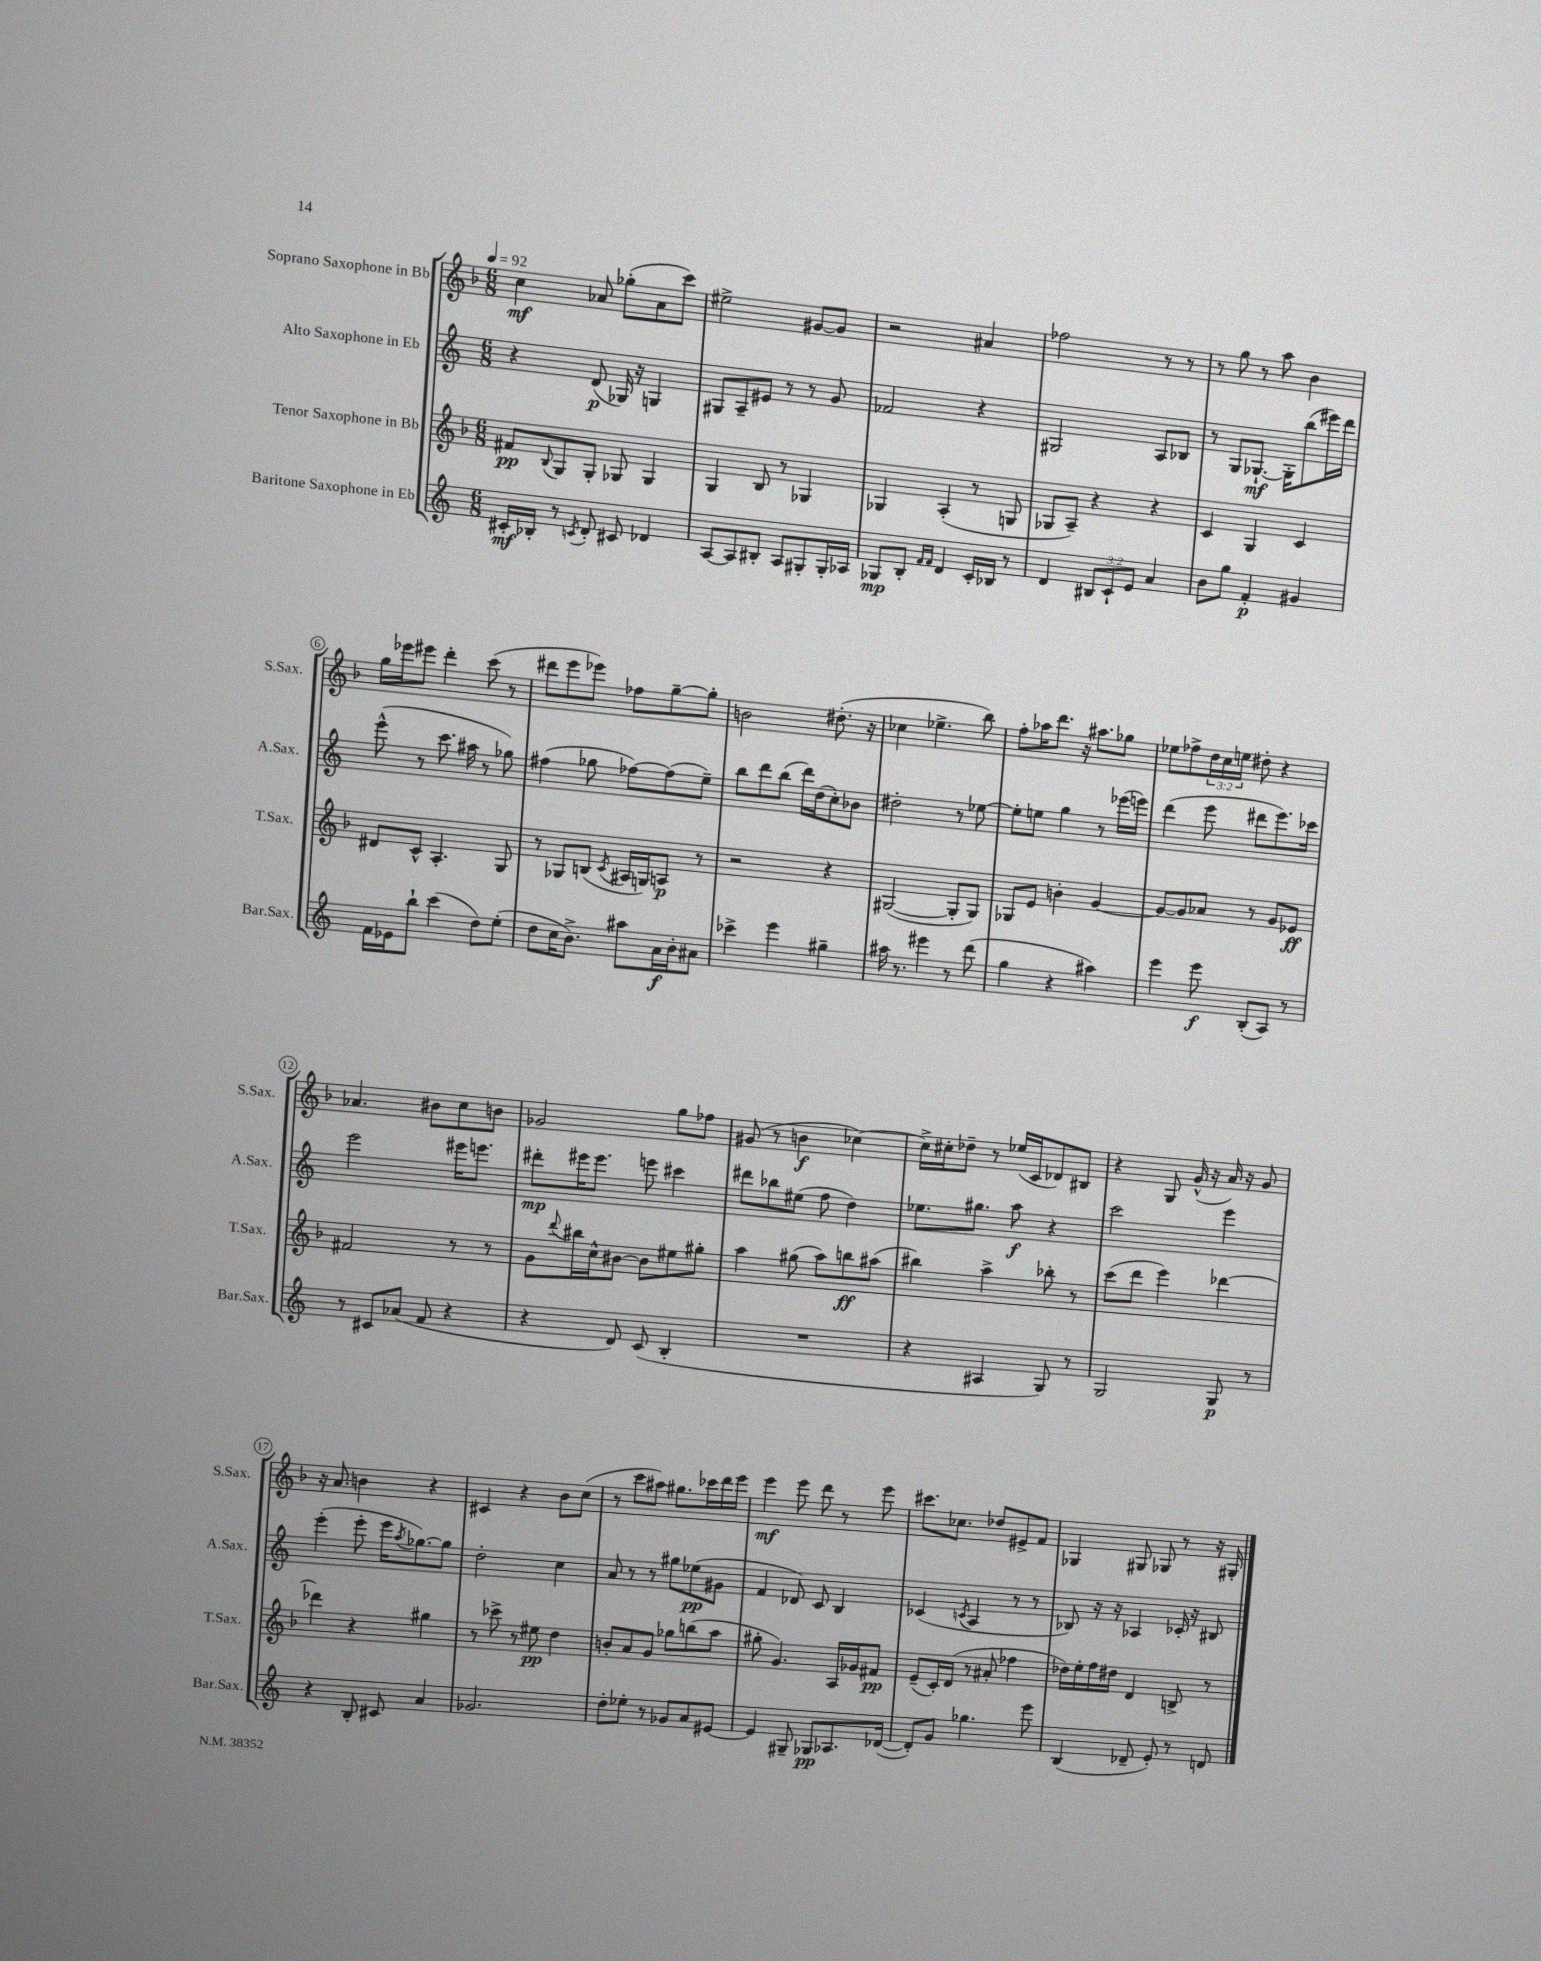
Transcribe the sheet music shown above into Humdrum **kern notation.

**kern	**kern	**kern	**kern
*staff4	*staff3	*staff2	*staff1
*clefG2	*clefG2	*clefG2	*clefG2
*k[]	*k[b-]	*k[]	*k[b-]
*M6/8	*M6/8	*M6/8	*M6/8
*MM92	*MM92	*MM92	*MM92
16c#'/LL	8f#/L	4r	4cc\
16B-'/JJ	.	.	.
.	8qqB-/	.	.
8r	8G/	.	.
8qc/	.	.	.
8d'/	8G'/J	(8d/	8a-/
8c#/	8G-/	16G-/)	(8gg-'\L
.	.	16r	.
4d-/	4G-/	4G/	8a-\
.	.	.	8ccc\J)
=	=	=	=
[8A/L	4G/	8G#/L	2ee#^\
8A/]	.	8A~/	.
8B#'/J	8B-/	8e#/J	.
8A/L	8r	8r	.
8G#'/	4G-/	8r	[8g#/L
16G#'/L	.	8g/	8g#/]J
16A-/JJ	.	.	.
=	=	=	=
8G-/L	4G-/	2f-/	2r
8B'/J	.	.	.
16qqf/LL	.	.	.
16qqf/JJ	.	.	.
4d/	(4A'/	.	.
16c'/LL	8r	4r	4a#/
16B-/JJ	.	.	.
8r	8G/	.	.
=	=	=	=
4d/	8G-/L	2G#/	2ff-\
.	8A~/J)	.	.
12B#/L	4r	.	.
12c`/	.	.	.
12e/J	.	.	.
4a/	4r	8A/L	8r
.	.	8B-/J	8r
=	=	=	=
8b\L	4c/	8r	8r
8gg\J	.	8G/L	8gg\
4f'/	4G/	[8.G-`/J	8r
.	.	.	8aa\
.	.	16G-'\]LK	.
4g#/	4c/	(8bb\	4b-\
.	.	16eee#\L)	.
.	.	16ddd\JJ	.
=	=	=	=
16f\LL	8d#/L	(8eee^^\	16gg\LL
16e-\J	.	.	16eee-\J
8bb`\J	8c^^/J	8r	8eee#\J
(4ccc\	4.A'/	8.ccc\	4ddd'\
.	.	16aa#\	.
8dd\L)	.	8r	(8ccc\
(8ee'\J	8G/	8gg-\)	8r
=	=	=	=
8dd\L	8r	(4ff#\	8ddd#\L
16cc\K	8G-/L	.	8eee\
8.b^\J)	.	.	.
.	(8B/J	8gg-\	8eee-\J)
.	8qc/	.	.
8aa#\L	16A#/LL	[8ff-\L)	8ff-\L
.	16G/J)	.	.
16a\L	8A/J	(8ff-\]	[8gg~\
16b'\J	.	.	.
8a#\J	8r	8ee~\J)	8gg'\]J
=	=	=	=
4ccc-^\	2r	8bb\L	2b\
.	.	8ddd\	.
4eee\	.	(8bb\J	.
.	.	16ddd\LL)	.
.	.	(16dd\J	.
4gg#~\	4r	8cc'\)	(8.dd#'\
.	.	8b-\J	.
.	.	.	16r
=	=	=	=
16aa#\	([2G#/	2dd#'\	4cc-\
8.r	.	.	.
4eee#\	.	.	4.ee-^\
8r	8G#'/]L	8r	.
(8ddd\	8G#/J)	[8ee-\	8bb-\)
=	=	=	=
4gg\	8G-/L	8ee-'\]L	8ff'\L
.	8e/J	8ee\J	16aa-\K
.	.	.	8.ddd\J
4r	4b'\	4gg\	.
.	.	.	16r
.	.	.	8.aa#\L
4aa#\)	[4g/	8r	.
.	.	(16eee-\LL	8gg-\J
.	.	16eee\JJ)	.
=	=	=	=
4eee\	8g/_L	(4ddd\	8ee-\L
.	8g/]	.	8ff-^\
8eee\	8a-/J	8eee\	24dd\L
.	.	.	24cc\
.	.	.	24ee\JJ
(8B'/L	8r	8ddd#\L	8dd#'\
8A/J)	8g/L	8.eee\)	4r
8r	8e-/J	.	.
.	.	16ccc-\Jk	.
=	=	=	=
8r	2f#/	2eee\	4.a-/
8c#/L	.	.	.
(8a-/J	.	.	.
8f/	.	.	8b#\L
4r	8r	16eee#\LK	8cc\
.	.	8.eee\J	.
.	8r	.	8b\J
=	=	=	=
4r	8g\L	8ddd#'\L	2g-/
.	8qqddd/	.	.
.	16bb#\L	16eee#\K	.
.	16cc^^\J	8.eee#\J	.
8d/)	[8b#\J	.	.
(8c/	8b#\]L	8eee\	.
4B'/	8ee#\	4ccc#\	8gg\L
.	8gg#'\J	.	8ff-\J
=	=	=	=
2.r	4aa\	8ddd#\L	(8g#/
.	.	8bb-\	8r
.	(8gg#\	(8ee#\J	4b\
.	8aa\L)	8ff\	.
.	8bb\	4dd\)	[4cc-\)
.	(8aa#\J	.	.
=	=	=	=
4r	4bb#\)	8.ee-\L	16cc-^\]LL
.	.	.	16cc#'\J
.	.	.	8dd-~\J
.	.	8.gg#\J	.
4A#/	4aa^\	.	8r
.	.	8aa\	(16ee-/LL
.	.	.	16c/J
8G/)	8bb-'\	4r	8d-/)
8r	8r	.	8B#/J
=	=	=	=
2G/	(8ccc\L	2ccc\	4r
.	8ddd\J	.	.
.	4eee\)	.	8G/
.	.	.	(16g^^/
.	.	.	16r
8G/	[4ddd-\	4eee\	16a/)
.	.	.	16r
8r	.	.	8g/
=	=	=	=
4r	4ddd-\]	(4eee'\	16r
.	.	.	8.a/
8B'/	4r	8eee'\	4b\
8c#/	.	16eee\LK	.
.	.	8qaa/	.
.	.	[8.gg-\)	.
4a/	4gg#\	.	4r
.	.	8gg-\]J	.
=	=	=	=
2.g-/	8r	2dd'\	4c#/
.	8ccc-^\	.	.
.	8r	.	4r
.	8ee#\	.	.
.	4dd\	4cc\	8b-\L
.	.	.	(8cc\J
=	=	=	=
8dd'\L	8b'/L	8a/	8r
8ee-'\J	8a/	8r	8ccc\L
8r	8g/J	8r	8aa#\J)
8g-/L	8gg-\L	8gg#\L	8.gg#\L
8a/	(8bb\	(8ee-\	.
.	.	.	16ccc-\L
[8e#/J	8aa\J	8g#\J	16ddd\
.	.	.	16eee\JJ
=	=	=	=
4e#/]	8gg#'\	4f/	4eee\
.	4.g/)	.	.
8G#~/	.	8d-/)	8eee\
8G-/L	.	8c/	8ddd\
8.A-/	16A/LL	4B/	8r
.	16g-/J	.	.
.	8f#/J	.	8eee\
([16d-/Jk	.	.	.
=	=	=	=
8d-'/]L)	(8e~/L	(4c-/	8.ccc#\L
8g/J	16c'/L)	.	.
.	(16d/JJ	.	8.cc-\J
.	.	8qc/	.
4.gg-\	8r	4A/	.
.	8a#'/	.	8dd-/L
.	4ff-\	8r	8e#^/
8eee\	.	8r	8f/J
=	=	=	=
(4B/	16dd-\LL)	8B-/)	4G-/
.	16ee'\	.	.
.	16ff\	16r	.
.	16dd#\JJ	16r	.
8d-~/	4d/	4A-/	8G#/
8e'/)	.	.	8G-/
8r	8B^/	16c-'/	8r
.	.	16r	.
8d/	8r	8B#/	16r
.	.	.	16G#'/
==	==	==	==
*-	*-	*-	*-
